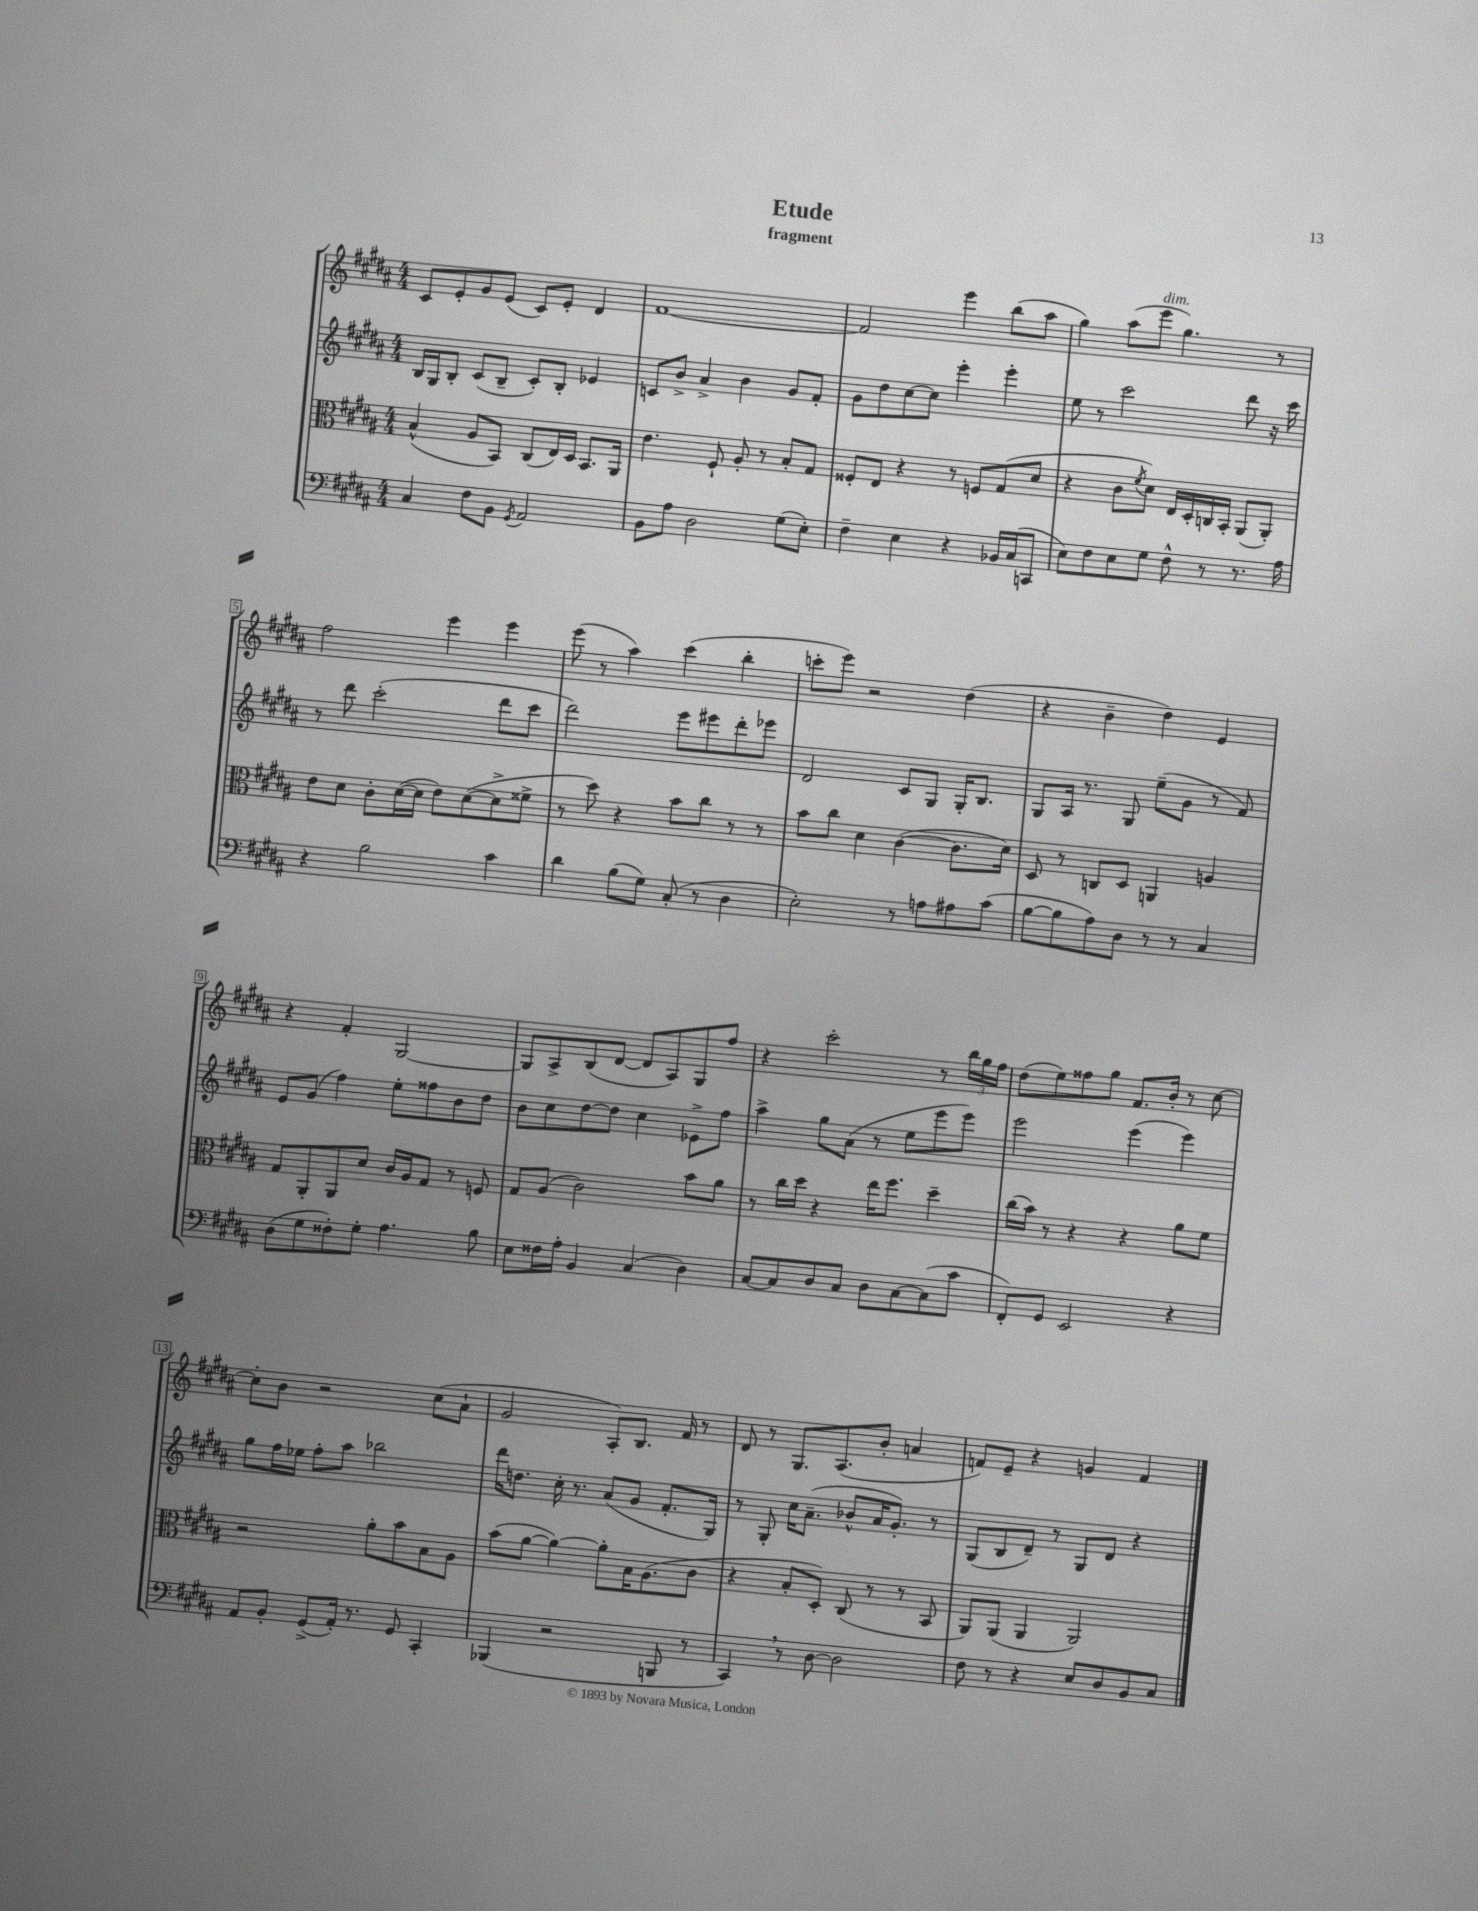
\header { title = "Etude" subtitle = "fragment" }
<<
\new StaffGroup <<
\new Staff = "s0" {
    \clef treble \key b \major \numericTimeSignature \time 4/4
    cis'8 e'8-. gis'8 e'8( cis'8) e'8-. dis'4 |
    fis'1~ |
    fis'2 e'''4 b''8( ais''8 |
    gis''4) ais''8( e'''8^\markup { \italic "dim." } gis''4.) r8 |
    fis''2 e'''4 e'''4 |
    e'''8( r8 ais''4) cis'''4( b''4-. |
    c'''8-. e'''8) r2 dis''4( |
    r4 b'4-- dis''4) e'4 |
    r4 fis'4-. gis2~ |
    gis8 ais8-> b8( dis'8~ dis'8 ais8) gis8 fis''8 |
    r4 cis'''2-. r8 \tuplet 3/2 { b''16 gis''16 fis''16 } |
    dis''8( e''8) fisis''8 gis''8 fis'8. b'16-. r8 cis''8~ |
    cis''8-. b'8 r2 cis''8( ais'8-! |
    gis'2 ais8-.) b8. fis'16 r8 |
    dis'8 r8 gis8. ais8.( b'8-. a'4 |
    f'8) e'8-- r4 g'4 f'4 \bar "|." |
}
\new Staff = "s1" {
    \clef treble \key b \major \numericTimeSignature \time 4/4
    b16 gis16 b8-. cis'8( b8-- cis'8-.) b8-. ees'4 |
    c'8 b'8-> ais'4-> b'4 gis'8 fis'8-. |
    gis'8 dis''8 cis''8~ cis''8 e'''4-. e'''4-. |
    e''8 r8 cis'''2 dis'''8 r16 cis'''16 |
    r8 dis'''8 cis'''2-.( dis'''8 cis'''8 |
    dis'''2) e'''8 eis'''8 dis'''8-. ees'''8 |
    dis'2 cis'8 gis8 gis16-. b8. |
    gis8 ais16 r8. gis8 e''8--( gis'8 r8 fis'8) |
    e'8 gis'8( fis''4) e''8-. fisis''8 b'8 dis''8 |
    b'8 cis''8 dis''8~ dis''8 cis''4 ees'8-> fis''8 |
    ais''4-> gis''8 ais'8( r8 e''8 e'''8 e'''8) |
    e'''2 e'''4( e'''4) |
    gis''8 fis''16 ees''16 fis''8-. ais''8 bes''2 |
    dis'''16 d''8. cis''16-. r8. ais'8( gis'8 fis'8.-. gis16) |
    r8 gis8-. cis''16 ais'8.--( bes'8-^ ais'16 gis'8.-.) r8 |
    gis8( b8 dis'8--) r8 gis8 dis'8 r4 \bar "|." |
}
\new Staff = "s2" {
    \clef alto \key b \major \numericTimeSignature \time 4/4
    b4-^( ais8 b,8) cis8( e16) dis16 b,8. ais,16 |
    e'4. fis8-! ais8-. r8 b8-. gis8 |
    fisis8-. e8 r4 r8 f8 gis8( dis'8 |
    r4 cis'8 \acciaccatura { fis'8 } dis'8) e16 dis16-. c16 b,16-. ais,8( ais,8-.) |
    e'8 dis'8 cis'8-. dis'16~( dis'16 e'8) dis'8~( dis'8-> fisis'8-> |
    r8 dis''8) r4 b'8 cis''8 r8 r8 |
    b'8 cis''8 dis'4 cis'4~( cis'8. dis'16) |
    dis8 r8 c8 dis8 a,4 a4 |
    gis8 ais,8-. ais,8 dis'8 cis'16 ais16 gis8 r8 f8 |
    gis8 ais8( cis'2) b'8 ais'8 |
    r8 cis''16 dis''16 r4 e''16 fis''8. dis''4-- |
    cis''16( b'16) r8 r4 r4 ais'8 fis'8 |
    r2 ais'8-. b'8 b8 ais8 |
    b'8( ais'8~ ais'4~) ais'8-. b16 ais8.( cis'8 |
    r4 b8-. dis8-.) cis8( r8 r8 b,8 |
    ais,8) ais,8( ais,4 ais,2) \bar "|." |
}
\new Staff = "s3" {
    \clef bass \key b \major \numericTimeSignature \time 4/4
    cis4 fis8 b,8 \acciaccatura { gis,8 } ais,2 |
    b,8 ais8 dis2 gis8( e8-.) |
    fis4-- e4 r4 bes,16 cis16( c,8 |
    e8) fis8 e8 gis8 fis8-^ r8 r8. ais16 |
    r4 b2 cis'4 |
    dis'4 b8( gis8) cis8-.( r8 dis4 |
    e2-.) r8 a8 ais8 cis'8( |
    b8~ b8 ais8) dis8 r8 r8 cis4 |
    dis8( gis8 fisis8-.) gis8-. ais4. b8 |
    e8 fisis16 ais16-. b,4 cis4( dis4) |
    cis8~ cis8 dis8 cis8 dis8 cis8~ cis8( cis'8 |
    fis,8-.) gis,8 e,2 r4 |
    ais,8 b,8-. gis,8->( ais,16-.) r8. gis,8 cis,4-. |
    bes,,4( r2 b,,8 r8 |
    cis,4) \breathe r8 dis8~ dis2 |
    fis8 r8 r4 e8 dis8 b,8 cis8 \bar "|." |
}
>>
>>
\layout { \context { \Score \override BarNumber.stencil = #(make-stencil-boxer 0.1 0.3 ly:text-interface::print) } }
